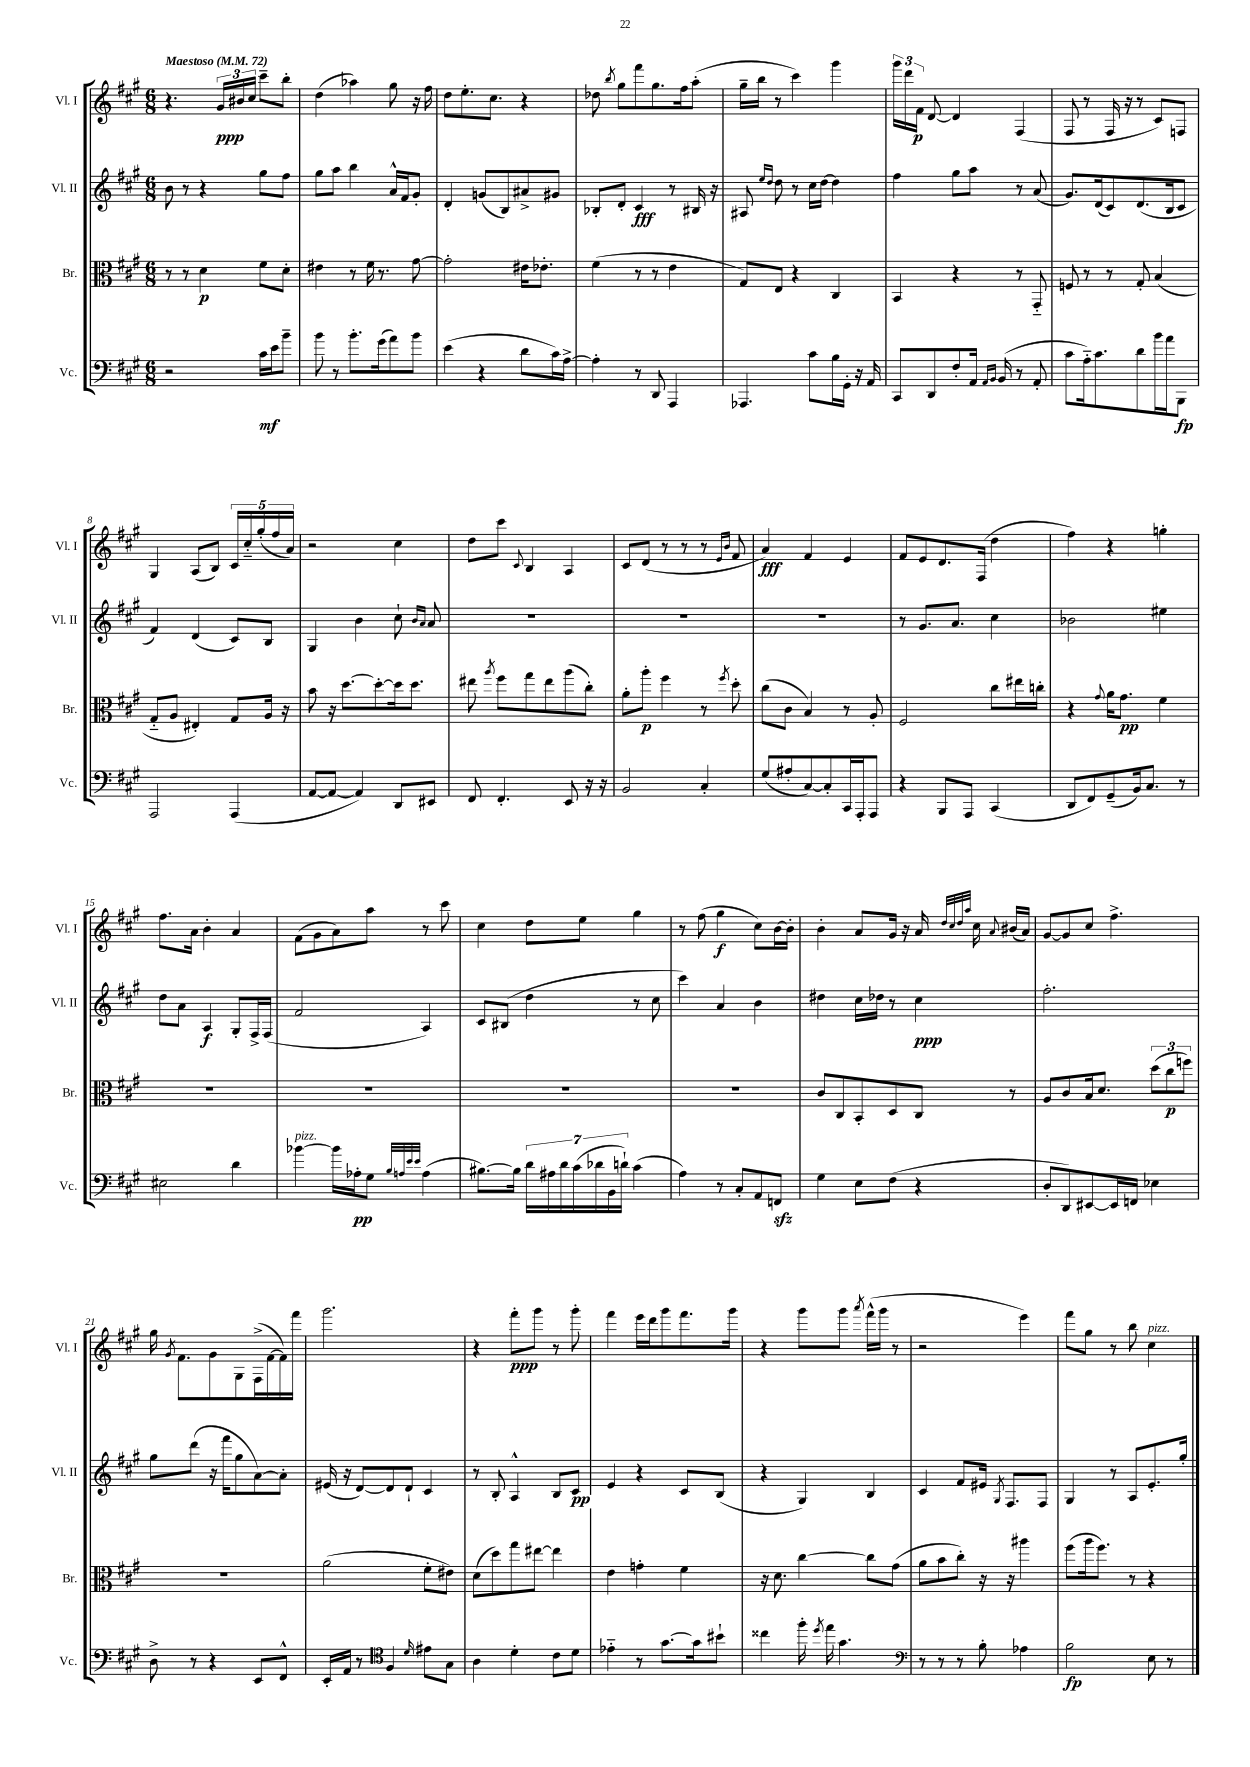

**kern	**kern	**kern	**kern
*staff4	*staff3	*staff2	*staff1
*clefF4	*clefC3	*clefG2	*clefG2
*k[f#c#g#]	*k[f#c#g#]	*k[f#c#g#]	*k[f#c#g#]
*M6/8	*M6/8	*M6/8	*M6/8
*MM72	*MM72	*MM72	*MM72
2r	8r	8b	4.r
.	8r	8r	.
.	4d	4r	.
.	.	.	24g#
.	.	.	24b#
.	.	.	24cc#
16c#	8f#	8gg#	8ccc#~
16e	.	.	.
8b~	8d'	8ff#	8bb'
=	=	=	=
8b	4e#	8gg#	(4dd
8r	.	8aa	.
8.b'	8r	4bb	4aa-)
.	16f#	.	.
(16g#	8.r	.	.
8a)	.	16a^^	8gg#
.	.	16f#	.
8b	[8g#	8g#'	16r
.	.	.	16ff#
=	=	=	=
(4e	2g#']	4d'	8dd
.	.	.	8.ee'
4r	.	(8g	.
.	.	.	8.cc#
.	.	8B)	.
8d	16e#	8a#^	4r
.	8.e-'	.	.
16c#)	.	8g#	.
[16A^	.	.	.
=	=	=	=
4A']	(4f#	8B-'	8dd-
.	.	.	8qbb
.	.	8d'	8gg#
8r	8r	4c#	8fff#
8DD	8r	.	8.gg#
4AAA	4e	8r	.
.	.	.	16ff#
.	.	16B#	(8aa'
.	.	16r	.
=	=	=	=
4.AAA-	8G#)	8A#	16gg#~
.	.	.	16bb
.	.	16qqee	.
.	.	16qqdd	.
.	8E	8dd	8r
.	4r	8r	4ccc#)
8c#	.	16cc#	.
.	.	[16dd	.
16B	4C#	4dd]	4ggg#
16GG#'	.	.	.
16r	.	.	.
16AA	.	.	.
=	=	=	=
8CC#	4BB	4ff#	24ggg#
.	.	.	24ddd
.	.	.	24f#
8DD	.	.	[8d
8F#'	4r	8gg#	4d]
16AA	.	8aa	.
16qqAA	.	.	.
16qqBB	.	.	.
(16BB	.	.	.
8r	8r	8r	(4F#
8AA'	8GG#'~	(8a	.
=	=	=	=
8c#	8F	8.g#)	8F#
16A'~)	8r	.	8r
8.c#	.	(16d	.
.	8r	8c#)	16F#
.	.	.	16r
8d	8G#'	(8.d	8r
16b	(4B	.	8c#)
16a	.	16B	.
8BBB	.	8c#	8F
=	=	=	=
2AAA	8G#'~	4f#)	4G#
.	8A	.	.
.	4E#')	(4d	(8A
.	.	.	8B)
(4AAA	8G#	8c#)	20c#
.	.	.	20cc#'~
.	.	.	(20gg#'
.	16A	8B	.
.	.	.	20ff#
.	16r	.	.
.	.	.	20a)
=	=	=	=
[8AA	8b	4G#	2r
8AA_	16r	.	.
.	[8.dd	.	.
4AA])	.	4b	.
.	8dd'_	.	.
8DD	16dd]	8cc#`	4cc#
.	8.dd	.	.
.	.	16qqb	.
.	.	16qqa	.
8EE#	.	8a	.
=	=	=	=
8FF#	8ee#	2.r	8dd
.	8qaa	.	.
4.FF#'	8ff#	.	8ccc#
.	.	.	8qqc#
.	8gg#	.	4B
.	8ee#	.	.
8EE	(8aa	.	4A
16r	8cc#')	.	.
16r	.	.	.
=	=	=	=
2BB	8a'	2.r	8c#
.	8aa'	.	(8d
.	4ff#	.	8r
.	.	.	8r
4C#'	8r	.	8r
.	.	.	16qqe
.	8qff#	.	16qqb
.	8dd'	.	8f#
=	=	=	=
(8G#	(8cc#	2.r	4a)
8A#'	8c#	.	.
[8C#)	4B)	.	4f#
8C#']	.	.	.
16CC#	8r	.	4e
16AAA'	.	.	.
8AAA	8A'	.	.
=	=	=	=
4r	2F#	8r	8f#
.	.	8.g#	8e
8BBB	.	.	8.d
.	.	8.a	.
8AAA	.	.	.
.	.	.	(16F#
(4CC#	8cc#	4cc#	4dd
.	16ee#	.	.
.	16cc'	.	.
=	=	=	=
8DD	4r	2b-	4ff#)
8FF#)	.	.	.
.	8qqg#	.	.
(8GG#~	16a	.	4r
.	8.g#	.	.
16BB)	.	.	.
8.C#	.	.	.
.	4f#	4ee#	4gg'
8r	.	.	.
=	=	=	=
2E#	2.r	8dd	8.ff#
.	.	8a	.
.	.	.	16a
.	.	4A	4b'
4d	.	8G#'	4a
.	.	16F#^	.
.	.	(16F#	.
=	=	=	=
[4b-	2.r	2f#	(8f#
.	.	.	8g#
16b-]	.	.	8a)
16A-'	.	.	.
8G#	.	.	8aa
32qqB	.	.	.
32qqA	.	.	.
32qqe	.	.	.
32qqe	.	.	.
(4A	.	4A)	8r
.	.	.	8ccc#
=	=	=	=
[8.B#)	2.r	8c#	4cc#
.	.	(8B#	.
16B#]	.	.	.
28d	.	4dd	8dd
28A#	.	.	.
28d	.	.	.
(28c#	.	.	.
.	.	.	8ee
28d-	.	.	.
28BB	.	.	.
28d`)	.	.	.
(4c#	.	8r	4gg#
.	.	8cc#	.
=	=	=	=
4A)	2.r	4ccc#)	8r
.	.	.	(8ff#
8r	.	4a	4gg#
8C#'	.	.	.
8AA	.	4b	8cc#)
8FF	.	.	[16b
.	.	.	16b']
=	=	=	=
4G#	8c#	4dd#	4b'
.	8C#	.	.
8E	8BB'	16cc#	8a
.	.	16dd-	.
(8F#	8D	8r	16g#
.	.	.	16r
4r	8C#	4cc#	16a
.	.	.	32qqdd
.	.	.	32qqcc#
.	.	.	32qqdd
.	.	.	32qqaa
.	.	.	16cc#
.	.	.	8qqa
.	8r	.	(16b#
.	.	.	16a)
=	=	=	=
8D'	8A	2.ff#'	[8g#
8DD)	8c#	.	8g#]
[8EE#	16B	.	8cc#
.	8.d	.	.
16EE#]	.	.	4.ff#^
16FF	.	.	.
4E-	(12dd	.	.
.	12cc#	.	.
.	12ff)	.	.
=	=	=	=
8D^	2.r	8gg#	16gg#
.	.	.	8qg#
.	.	.	8.f#
8r	.	(8ddd	.
4r	.	16r	8g#
.	.	16fff#	.
.	.	8gg#	8G#
8EE	.	[8a)	(16F#^
.	.	.	[16f#
8FF#^^	.	8a']	16f#])
.	.	.	16fff#
=	=	=	=
16EE'	(2a	(16e#	2.ggg#
16AA	.	16r	.
8r	.	[8d)	.
*clefC4	*	*	*
4F#	.	8d]	.
.	.	8d`	.
16qqd	.	.	.
8e#	8f#'	4c#	.
8G#	8e#)	.	.
=	=	=	=
4A	(8d	8r	4r
.	8dd)	8B'	.
4d'	8gg#	4A^^	8fff#'
.	[8ee#	.	8ggg#
8c#	4ee#]	8B	8r
8d	.	8c#	8ggg#'
=	=	=	=
4e-'~	4e	4e	4fff#
8r	4g'	4r	16eee
.	.	.	16ddd
[8.g#	.	.	8ggg#
.	4f#	8c#	8.fff#
16g#]	.	.	.
8b#`	.	(8B	.
.	.	.	16ggg#
=	=	=	=
4cc##	16r	4r	4r
.	8.d	.	.
16ff#'	[4cc#	4G#)	8ggg#
8qdd	.	.	.
16ee	.	.	.
4.g#	.	.	8ggg#
.	.	.	8qaaa
.	8cc#]	4B	(16fff#^^
.	.	.	16ggg#
.	(8g#	.	8r
=	=	=	=
*clefF4	*	*	*
8r	8a	4c#	2r
8r	8b	.	.
8r	8cc#')	8f#	.
8B'	16r	16e#	.
.	.	8qG#	.
.	16r	8.F#	.
4A-	4aa#	.	4eee)
.	.	8F#	.
=	=	=	=
2B	(8ff#	4G#	8fff#
.	16aa	.	8gg#
.	8.ff#)	.	.
.	.	8r	8r
.	8r	8A	8bb
8E	4r	8.e'	4cc#
8r	.	.	.
.	.	16gg#'	.
==	==	==	==
*-	*-	*-	*-
